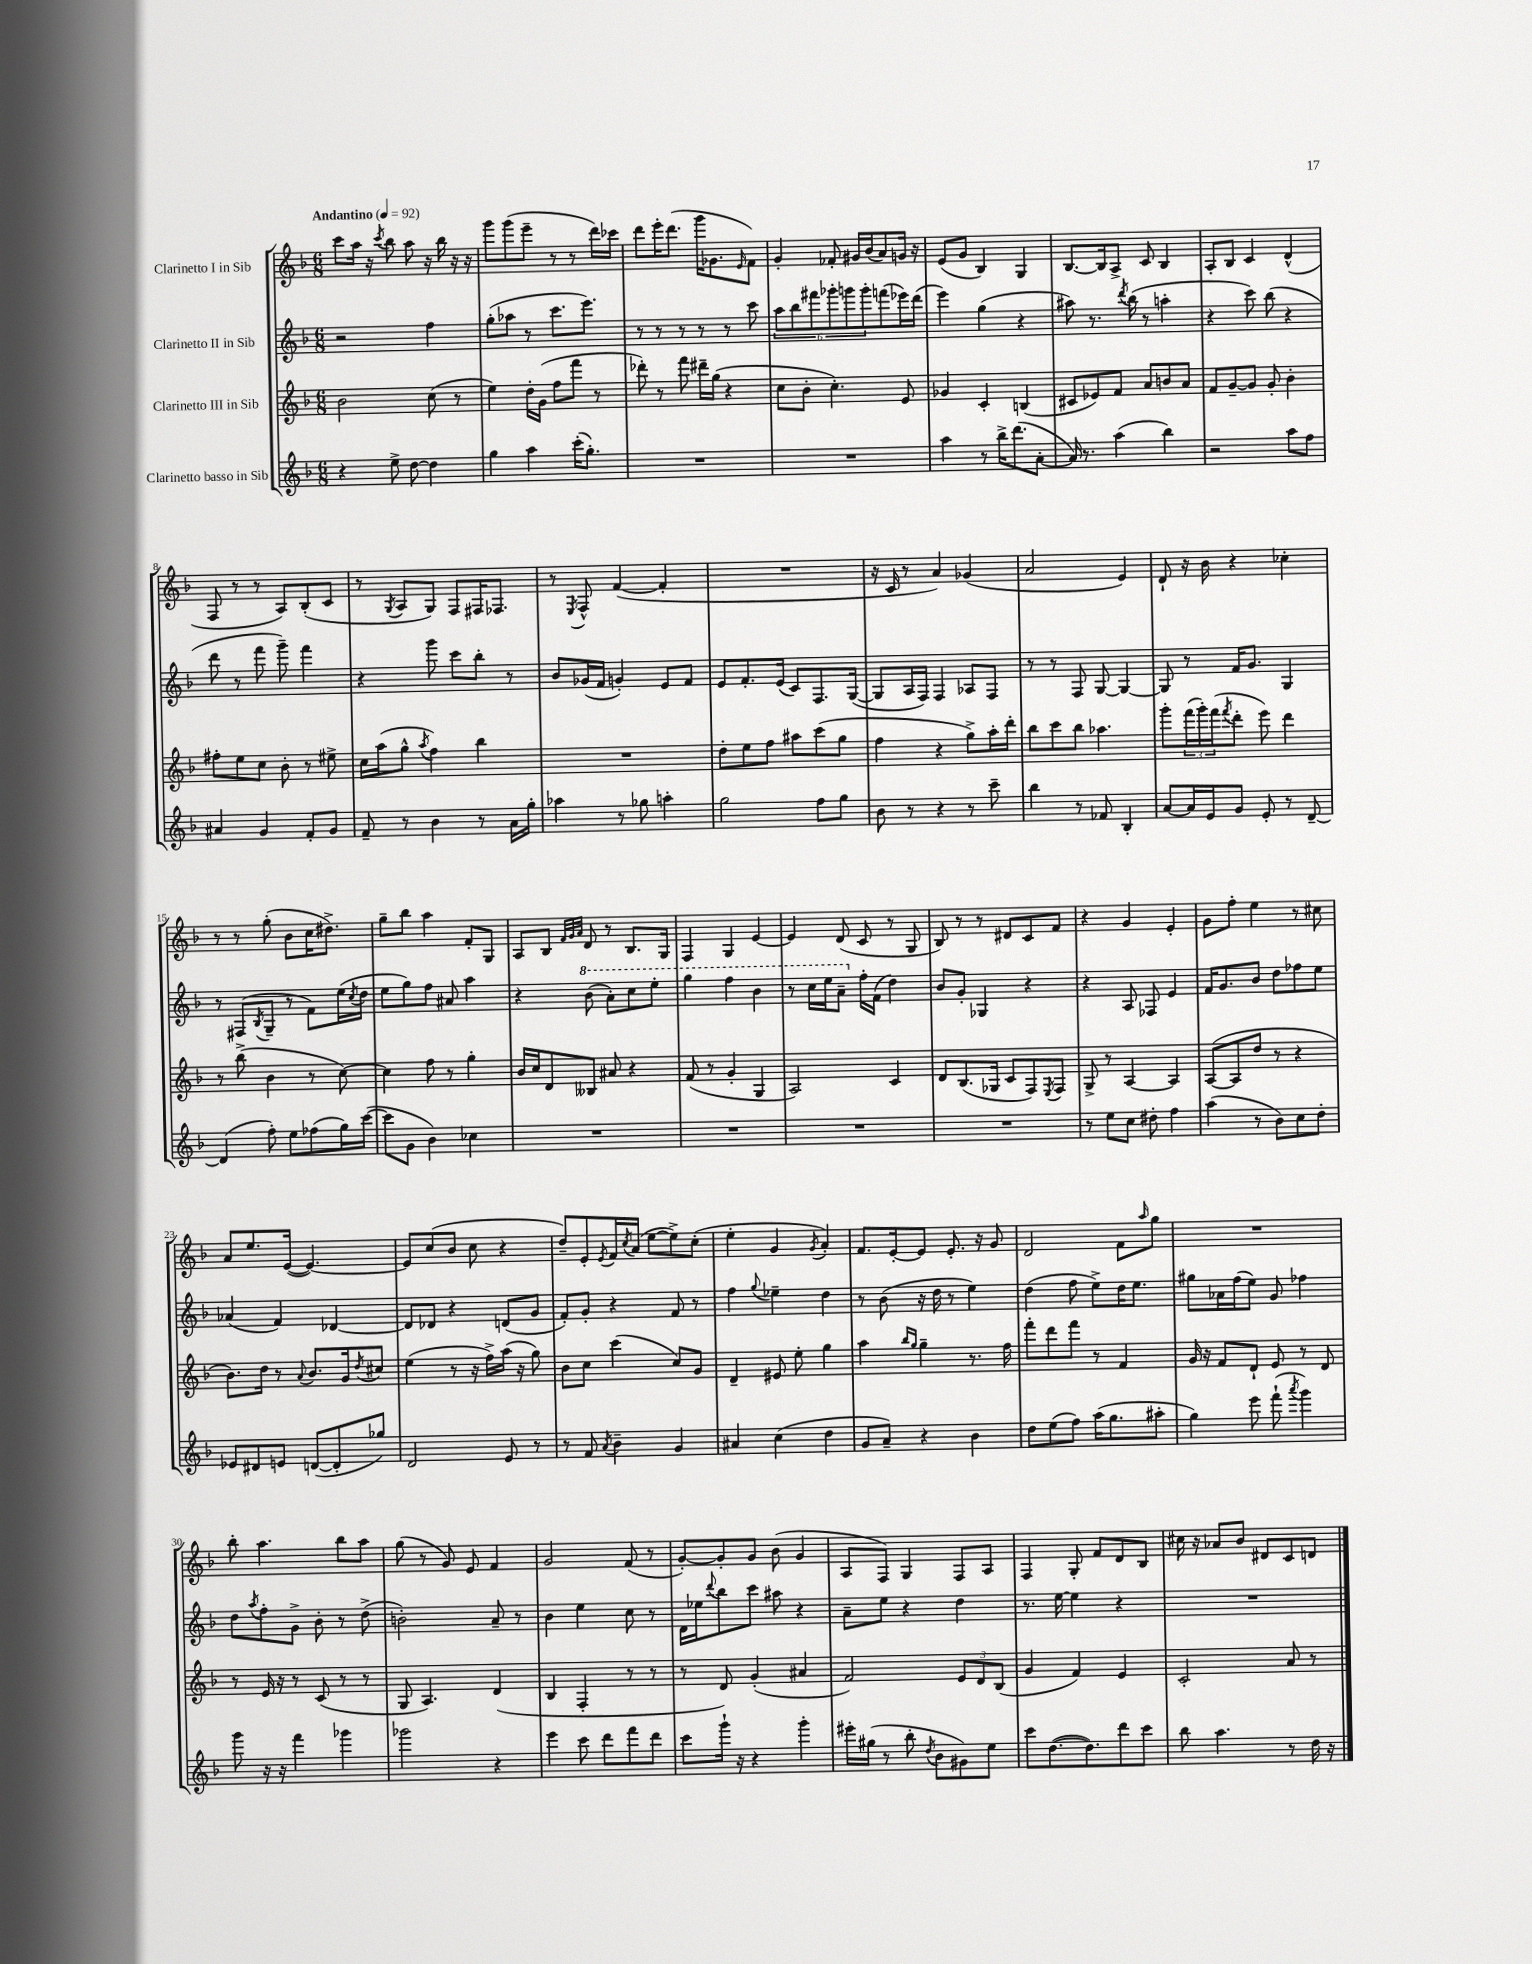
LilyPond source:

<<
\new StaffGroup <<
\new Staff = "s0" \with { instrumentName = "Clarinetto I in Sib" } {
    \clef treble \key f \major \numericTimeSignature \time 6/8 \tempo "Andantino" 4 = 92
    c'''8 a''16 r16 \acciaccatura { c'''8 } bes''8 a''8 r16 bes''16 r16 r16 |
    g'''8 g'''8( e'''8-- r8 r8 d'''16) ces'''16 |
    d'''8 e'''16-. d'''8.( g'''16 ges'8. \grace { e'16 } f'8) |
    g'4-. fes'8-. gis'16 bes'16( a'8) g'16 r16 |
    e'8( g'8 bes4) g4 |
    bes8.~ bes16 a8-> c'8 bes4 |
    a8-. bes8 c'4 d'4-^( |
    f8 r8 r8 a8) bes8-.( c'8 |
    r8 \acciaccatura { g8 } a8 g8) f8 fis16 fes8. |
    r8 \acciaccatura { e8 } f8-^ f'4~( f'4-. |
    R2. |
    r16 c'16 r8 a'4) ges'4( |
    a'2 e'4) |
    d'8-! r16 bes'16 r4 ces''4-. |
    r8 r8 g''8-.( bes'8 c''16 dis''8.->) |
    g''8-- bes''8 a''4 f'8-. g8 |
    a8 bes8 \grace { f'32 g'32 a'32 } d'8 r8 bes8. g16 |
    f4 g4 e'4~ |
    e'4 d'8( c'8 r8 g8 |
    bes8) r8 r8 dis'8 c'8 f'8 |
    r4 g'4 e'4-. |
    g'8 f''8-. e''4 r8 cis''8 |
    a'8 e''8. e'16~( e'4.~) |
    e'8 c''8( bes'8 c''8 r4 |
    d''8--) e'8-. \acciaccatura { e'8 } f'16 \acciaccatura { c''8 } a'16( e''8~ e''8->) c''8-.( |
    e''4-. g'4 \acciaccatura { g'8 } a'4-.) |
    f'8. e'16~-. e'8 e'8.-. r16 g'8 |
    d'2 f'8 \grace { a''16 } g''8 |
    R2. |
    bes''8-. a''4. bes''8 a''8 |
    g''8( r8 g'8) e'8 f'4 |
    g'2 f'8( r8 |
    g'8~-.) g'8-. g'8 bes'8( g'4 |
    a8 f8) g4 f8 a8 |
    f4 g8-. f'8 d'8 bes8 |
    cis''16 r16 aes'8 bes'8 dis'8 c'8 d'8 \bar "|." |
}
\new Staff = "s1" \with { instrumentName = "Clarinetto II in Sib" } {
    \clef treble \key f \major \numericTimeSignature \time 6/8
    r2 f''4 |
    g''8-.( aes''8 r8 c'''8. e'''8.) |
    r8 r8 r8 r8 r8 c'''8 |
    \tuplet 6/4 { a''8 bes''8 fis'''8 ges'''8-. g'''8 g'''8-. } f'''8( ees'''16) d'''16( |
    e'''4) g''4( r4 |
    ais''8) r8. \acciaccatura { d'''8 } bes''16( r8 a''4-. |
    r4 c'''8) bes''8( r4 |
    d'''8 r8 f'''8 g'''8--) f'''4 |
    r4 g'''8 c'''8 bes''8-. r8 |
    bes'8 ges'16( f'16 g'4-.) e'8 f'8 |
    e'8 f'8.-. e'16( c'8) f8. g16~( |
    g8 a16 f16) f4 aes8 f8 |
    r8 r8 f8 g8~ g4~ |
    g8 r8 f'16 g'8. g4 |
    r8 fis8( \acciaccatura { bes8 } g8-- r8 f'8) e''16( \acciaccatura { c''8 } d''16 |
    e''8 g''8) f''8 ais'8 a''4 |
    r4 \ottava #1 bes''8( a''8-.) c'''8 e'''8-. |
    g'''4 f'''4 bes''4 |
    r8 c'''16 e'''16 a''8-- \ottava #0 f''16-. f'16( d''4) |
    bes'8 g'8-. ges4 r4 |
    r4 a8 fes8 e'4 |
    f'16 g'8. bes'8 d''8 fes''8 e''8 |
    aes'4( f'4) des'4~ |
    des'8 des'8 r4 d'8( g'8 |
    f'8-.) g'8-. r4 f'8 r8 |
    f''4 \appoggiatura { g''8 } ees''4-- d''4 |
    r8 bes'8( r16 d''16 r8 e''4) |
    d''4( f''8 e''8->) d''16 e''8. |
    gis''8 aes'16 f''16( e''8) g'8 fes''4 |
    d''8 \acciaccatura { a''8 } f''8-. g'8-> bes'8-. r8 d''8->( |
    b'2-.) a'8-- r8 |
    bes'4 e''4 c''8 r8 |
    d'16 ees''16 \appoggiatura { d'''8 } bes''8 c'''8 ais''8 r4 |
    a'8-- e''8 r4 d''4 |
    r8. e''16~ e''4 r4 |
    R2. \bar "|." |
}
\new Staff = "s2" \with { instrumentName = "Clarinetto III in Sib" } {
    \clef treble \key f \major \numericTimeSignature \time 6/8
    bes'2 c''8( r8 |
    e''4) d''16-. g'16( f''8 f'''8 r8 |
    des'''8-.) r8 f'''8 dis'''16-- g''16( r4 |
    c''8 bes'8-. c''4.-.) e'8 |
    ges'4 c'4-. b4( |
    cis'8 ees'8) f'8 a'8 b'8 a'8 |
    f'8 g'8~-- g'8 g'8-. bes'4-. |
    fis''8-. e''8 c''8 bes'8-. r8 eis''8-> |
    c''16 a''16( g''8-^ \acciaccatura { a''8 } f''4) bes''4 |
    R2. |
    d''8-. e''8 f''8 ais''8 c'''8( g''8 |
    f''4 r4 g''8->) a''16-. d'''16-. |
    bes''8 c'''8 bes''8 aes''4. |
    g'''8-. \tuplet 3/2 { f'''16( g'''16-.) f'''16( } \acciaccatura { f'''8 } d'''8-. e'''8) d'''4 |
    r8 bes''8->( bes'4 r8 c''8~) |
    c''4 f''8 r8 g''4-. |
    bes'16 c''16 d'8 beses8 ais'8 r4 |
    f'8( r8 g'4-. g4 |
    a2) c'4 |
    d'8 bes8.( ges16 c'8 f8) \acciaccatura { e8 } f8 |
    g8-> r8 a4~ a4 |
    a8~( a8 d''8 r8 r4 |
    bes'8.) d''16 r8 \appoggiatura { a'8 } bes'8. g'16 \acciaccatura { d''8 } cis''8 |
    e''4( r8 r16 f''16->) a''16( r16 g''8) |
    bes'8 c''8 c'''4( c''8) g'8 |
    d'4-- eis'8 e''8-. g''4 |
    a''4 \grace { bes''16 g''16 } g''4-- r8. f''16 |
    f'''8-. d'''8 f'''8 r8 f'4 |
    g'16 r16 f'8 d'8-! e'8 r8 d'8 |
    r8 e'16 r16 r8 c'8( r8 r8 |
    g8 a4.) d'4( |
    bes4 f4-. r8 r8 |
    r8 d'8) g'4-.( ais'4 |
    f'2) \tuplet 3/2 { e'8 d'8 bes8( } |
    g'4 f'4) e'4 |
    c'2-. a'8 r8 \bar "|." |
}
\new Staff = "s3" \with { instrumentName = "Clarinetto basso in Sib" } {
    \clef treble \key f \major \numericTimeSignature \time 6/8
    r4 e''8-> d''8~ d''4 |
    g''4 a''4 c'''16-.( g''8.-.) |
    R2. |
    R2. |
    a''4 r8 bes''16-> d'''8.( a'8~-. |
    a'16) r8. a''4( bes''4) |
    r2 a''8 f''8 |
    ais'4 g'4 f'8-. g'8 |
    f'8-- r8 bes'4 r8 a'16 g''16-. |
    aes''4 r8 ges''8 a''4-. |
    g''2 f''8 g''8 |
    bes'8 r8 r4 r8 c'''8-- |
    bes''4 r8 fes'8 bes4-. |
    a'8~ a'16 e'16 g'8 e'8-. r8 d'8~-- |
    d'4( f''8-.) e''8 fes''8( g''16) c'''16~( |
    c'''8 g'8 bes'4) ces''4 |
    R2. |
    R2. |
    R2. |
    R2. |
    r8 e''8 c''8 dis''8-. f''4 |
    a''4( r8 bes'8) c''8 d''8-. |
    ees'8 dis'8 e'8 d'8~( d'8-. ges''8) |
    d'2 e'8 r8 |
    r8 f'8 \acciaccatura { a'8 } bes'4-- g'4 |
    ais'4 c''4( d''4 |
    g'8 a'8--) r4 bes'4 |
    d''8 e''8( f''8) a''16( g''8. ais''8-. |
    g''4) e'''8 f'''8-!( \acciaccatura { a'''8 } g'''4) |
    g'''8 r16 r16 f'''4 ges'''4 |
    ges'''2 r4 |
    e'''4 c'''8 d'''8 f'''8 d'''8 |
    c'''8 g'''16-! r16 r4 g'''4-. |
    eis'''16-. gis''16( r8 bes''8-. \acciaccatura { d''8 } bes'8 gis'8) e''8 |
    c'''8 d''8.~( d''8.) d'''8 c'''8 |
    bes''8 a''4. r8 d''16 r16 \bar "|." |
}
>>
>>
